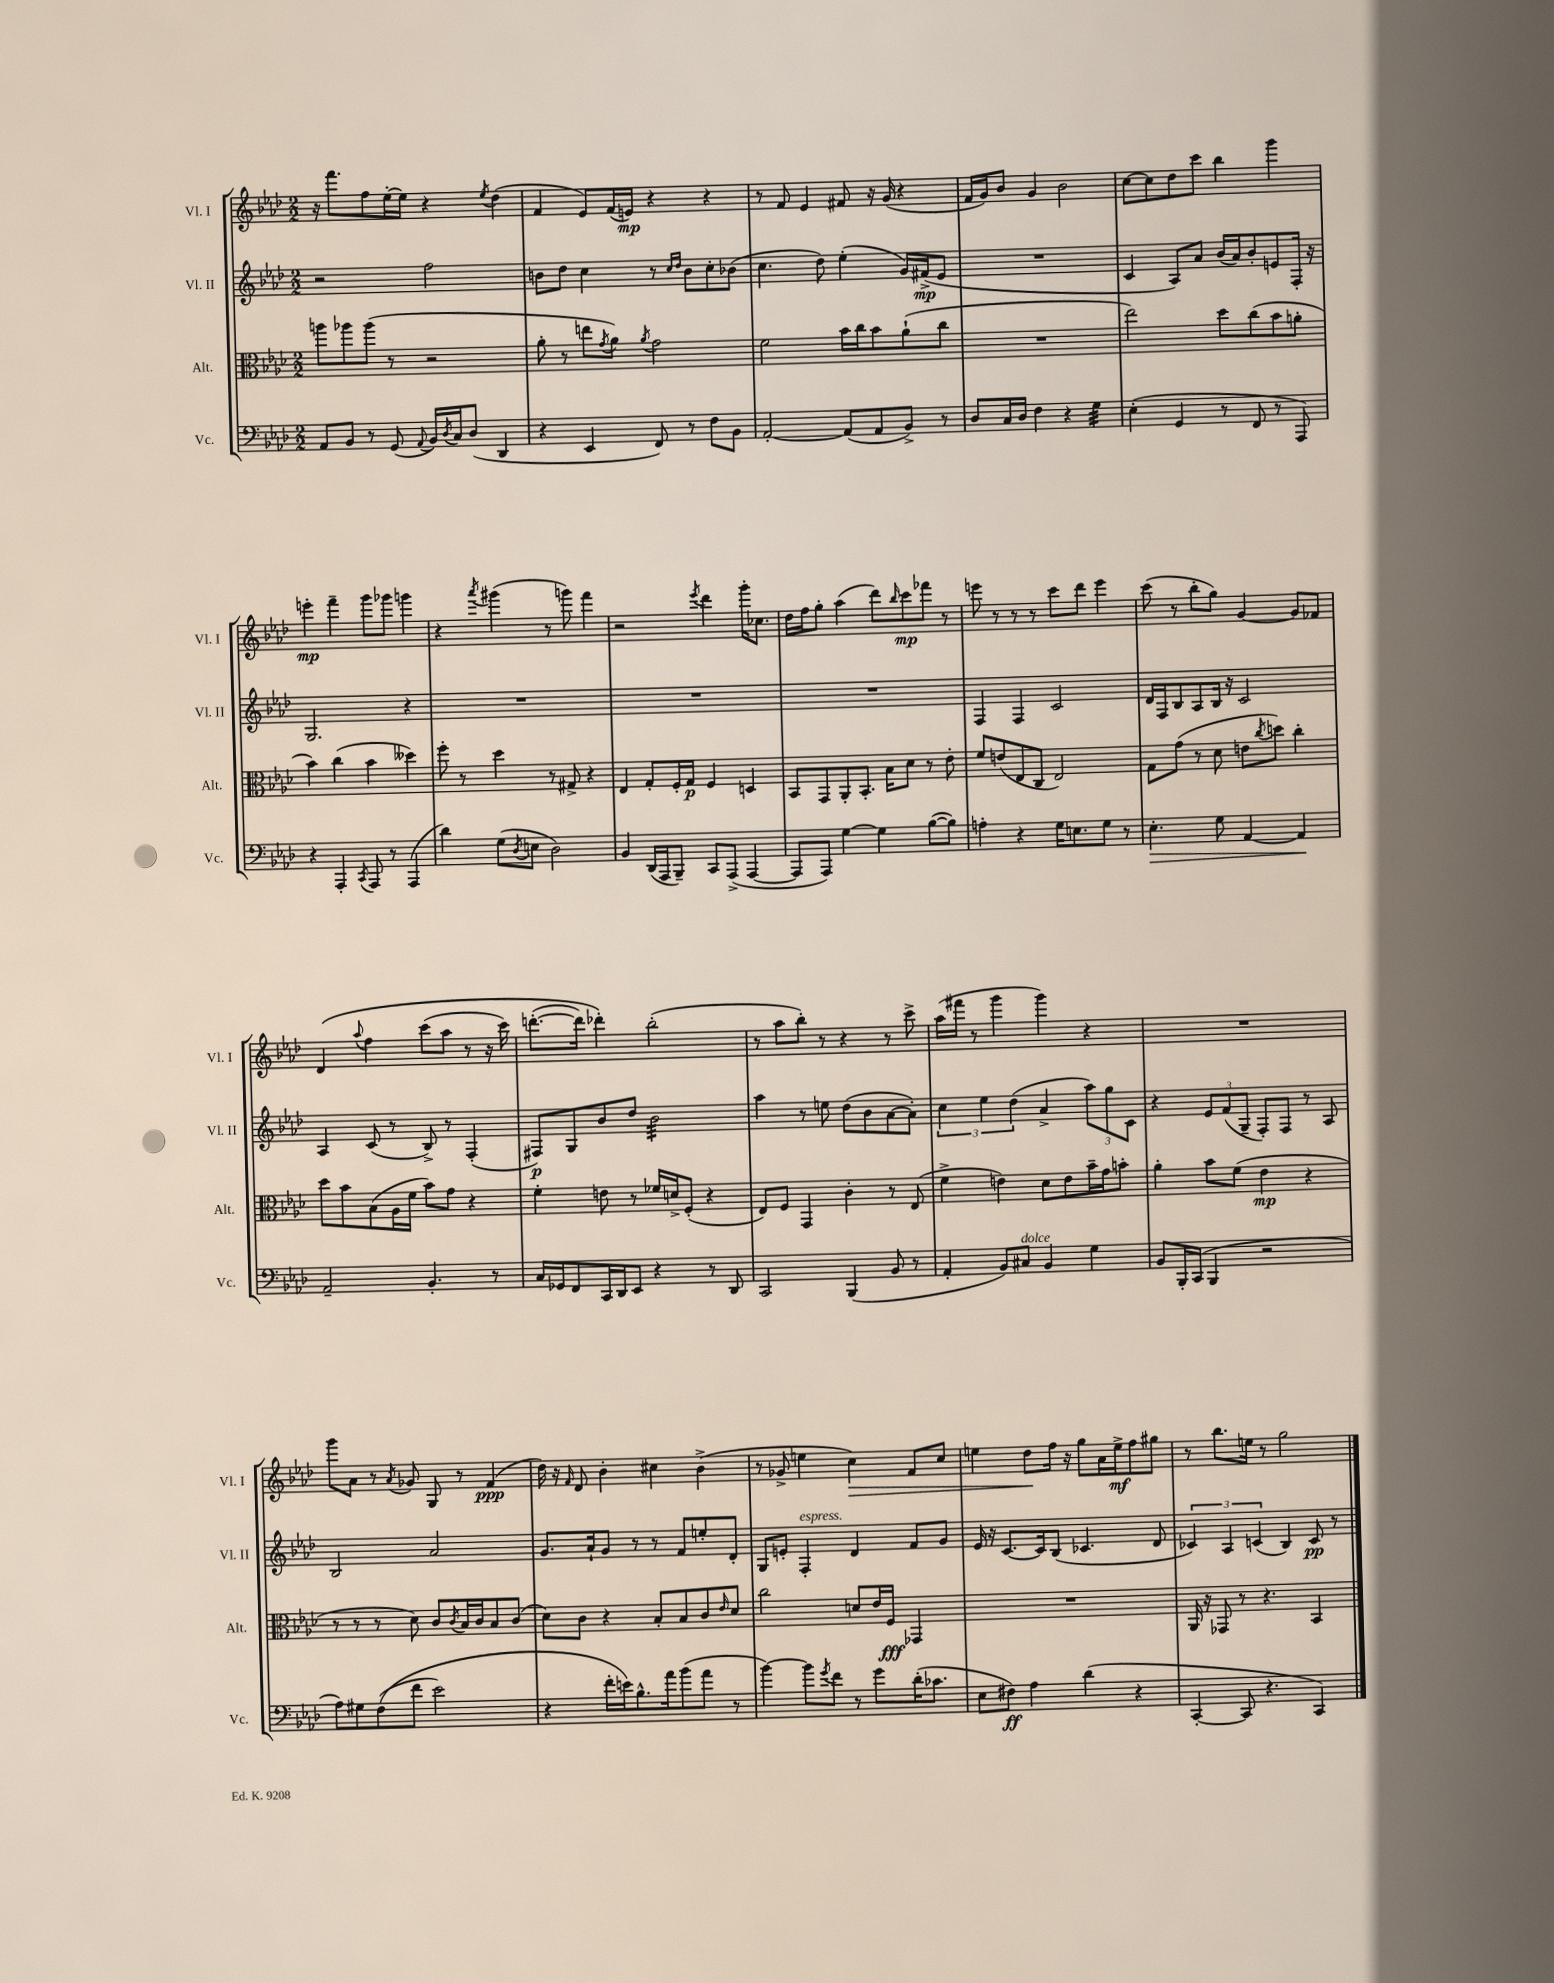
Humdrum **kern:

**kern	**kern	**kern	**kern
*staff4	*staff3	*staff2	*staff1
*clefF4	*clefC3	*clefG2	*clefG2
*k[b-e-a-d-]	*k[b-e-a-d-]	*k[b-e-a-d-]	*k[b-e-a-d-]
*M2/2	*M2/2	*M2/2	*M2/2
8AA-/L	8aa\L	2r	16r
.	.	.	8.fff\L
8BB-/J	8aa-\	.	.
8r	(8aa-\J	.	8ff\
(8GG/	8r	.	[16ee-'\L
.	.	.	16ee-\]JJ
8qqAA-/	.	.	.
16BB-/LL)	2r	2ff\	4r
8qD-/	.	.	.
16C/J	.	.	.
(8D-/J	.	.	.
.	.	.	8qee-/
4DD-/	.	.	(4dd-\
=	=	=	=
4r	8a-'\	8b\L	4f/
.	8r	8dd-\J	.
4EE-/	8ee\L	4cc\	8e-/L)
.	8qg/	.	.
.	8a-\J)	.	(16f/L
.	.	.	16e/JJ)
.	8qa-/	.	.
8FF/)	2g\	8r	4r
.	.	16qqcc/LL	.
.	.	16qqdd-/JJ	.
8r	.	8b\L	.
8F\L	.	8cc'\	4r
8BB-\J	.	(8b-\J	.
=	=	=	=
[2AA-'/	2f\	4.cc\	8r
.	.	.	8f/
.	.	.	4e-/
.	.	8dd-\)	.
(8AA-/]L	16b-\LL	(4ee-'\	8f#/
.	16cc\J	.	.
8AA-/	8b-\	.	16r
.	.	.	(16g/
8BB-^/J)	(8a-`\	16g/LL)	4r
.	.	(16f#^/J	.
8r	8cc\J	8e-/J	.
=	=	=	=
8D-/L	1r	1r	16f/LL
.	.	.	16g/J)
16C/L	.	.	8b-/J
16D-/JJ	.	.	.
4F\	.	.	4g/
4r	.	.	2b-\
4G\	.	.	.
=	=	=	=
(4E-'\	2ee-\)	4c/	[8cc\L
.	.	.	8cc\]
4GG/	.	8A-/L)	8dd-\
.	.	8a-/J	8ccc\J
8r	8dd-\L	(16b-/LL	4bb-\
.	.	16a-/J)	.
8FF/	(8cc\	8b-'/	.
8r	8b-\	8e/	4ggg\
8AAA-/)	8a'\J	16F'/Jk	.
.	.	16r	.
=	=	=	=
4r	4b-\)	2.G/	4eee'\
4AAA-'/	(4cc\	.	4fff~\
8qCC/	.	.	.
8AAA-/	4b-\	.	8ggg\L
8r	.	.	8ggg-\J
(4AAA-/	4dd--\)	4r	4ggg\
=	=	=	=
4d-\)	8ff'\	1r	4r
.	8r	.	.
.	.	.	8qaaa-/
(8G\L	4dd-\	.	(4ggg#\
8qD-/	.	.	.
8E\J	.	.	.
2D-\)	8r	.	8r
.	8G#^/	.	8ggg\)
.	4r	.	4fff\
=	=	=	=
4BB-/	4E-/	1r	2r
(16DD-/LL	8G'/L	.	.
16AAA-/J	.	.	.
8BBB-~/J)	16F'/L	.	.
.	16G/JJ	.	.
.	.	.	8qeee-/
8CC/L	4F/	.	4ddd-\
(8AAA-^/J	.	.	.
[4AAA-/	4D/	.	16ggg'\LK
.	.	.	8.cc-\J
=	=	=	=
8AAA-/]L	8BB-/L	1r	16dd-\LL
.	.	.	16ff\J
8AAA-/J)	8GG/	.	8gg'\J
[4G\	8AA-'/	.	(4aa-\
.	8.BB-'/J	.	.
4G\]	.	.	8ddd-\L)
.	16B-\LK	.	.
.	.	.	16qqbb-/
.	8d-\J	.	8ccc\
([8B-\L	8r	.	8fff-\J
8B-\]J)	8e-'\	.	8r
=	=	=	=
4A'\	8f/L	4F/	8eee\
.	(8e/	.	8r
4r	8E-/	4F/	8r
.	8C/J	.	8r
16G\LK	2E-/)	2c/	8ccc\L
8.E\	.	.	.
.	.	.	8ddd-\J
8G\J	.	.	4eee\
8r	.	.	.
=	=	=	=
4.E-'\	8G\L	16d-/LL	(8ccc\
.	.	16F/J	.
.	(8g\J	8B-/	8r
.	8r	8A-/	8bb-'\L
8G\	8d-\	16B-/Jk	8gg\J)
.	.	16r	.
[4AA-/	8e\L	2c/	[4g/
.	8qcc/	.	.
.	8dd\J)	.	.
4AA-/]	4cc'\	.	8g/]L
.	.	.	8f-/J
=	=	=	=
2AA-~/	8dd-\L	4A-/	&(4d-/
.	8b-\	.	.
.	.	.	8qqaa-/
.	(8B-\	(8c/	4ff\
.	16A-\L	8r	.
.	16f\JJ	.	.
4.BB-'/	8b-\L)	8B-^/)	(8ccc\L
.	8g\J	8r	8aa-\J
.	4r	(4F'/	8r
8r	.	.	16r
.	.	.	16ccc\)
=	=	=	=
16C/LL	4f'\	8F#/L)	([8.ddd'\L
16GG-/J	.	.	.
8FF/	.	8G/	.
.	.	.	16ddd\]Jk)
16CC/L	8e\	8b-/	4ddd-'\&)
16DD-/J	.	.	.
8EE-/J	8r	8dd-/J	.
4r	16f-/LL	2b-\	(2bb-'\
.	16d^/J	.	.
.	(8F'/J	.	.
8r	4r	.	.
8DD-/	.	.	.
=	=	=	=
2CC/	8E-/L)	4aa-\	8r
.	8F/J	.	8aa-\L
.	4GG/	8r	8bb-'\J)
.	.	8ee\	8r
(4BBB-/	4c'\	(8dd-\L	4r
.	.	8b-\	.
8BB-/	8r	[8a-\	8r
8r	(8E-/	8a-'\]J)	8ccc^\
=	=	=	=
4AA-'/	4f^\	6cc\	(16aa-\LL
.	.	.	16fff#\JJ
.	.	.	8r
.	.	6ee-\	.
8BB-/L)	4e\)	.	4ggg\
.	.	(6dd-\	.
8C#/J	.	.	.
4BB-/	8d-\L	4a-^/	4ggg\)
.	8e\	.	.
4G\	16b-~\L	12aa-\L)	4r
.	16g\J	.	.
.	.	12gg\	.
.	8b'\J	.	.
.	.	12c\J	.
=	=	=	=
8BB-/L	4a-'\	4r	1r
16BBB-'/L	.	.	.
(16CC/JJ	.	.	.
4BBB-/	8b-\L	12e-/L	.
.	.	(12f/	.
.	(8f\J	.	.
.	.	12G~/J	.
2r	4e-\	8F'/L)	.
.	.	8F/J	.
.	4r	8r	.
.	.	8A-/	.
=	=	=	=
8A-\L)	8r	2B-/	8ggg\L
8G#\	8r	.	8a-\J
&((8F\	8r	.	8r
.	.	.	8qa-/
8f\J	8d-\)	.	8g-/
2e-\)	8c/L	2a-/	8G/
.	8qc/	.	.
.	16B-/L	.	8r
.	16c/J	.	.
.	8B-/	.	(4f/
.	(8c/J	.	.
=	=	=	=
4r	8d-\L)	8.g/L	16dd-\)
.	.	.	16r
.	.	.	16qqf/
.	8c\J	.	8d-/
.	.	16a-`/k	.
16f'\LL	4r	8g/J	4b-'\
16e\J&)	.	.	.
8.B-^^\	.	8r	.
.	8B-'/L	8r	4cc#\
16a-\k	.	.	.
(8b-\	8B-/	8f/L	.
8a-\J	8c/	8ee'/	(4b-^\
.	16qqe-/	.	.
8r	8d-/J	8d-'/J	.
=	=	=	=
[4b-\)	2cc\	8G/L	8r
.	.	8e'/J	8g-^/
8b-\]L	.	4F'/	4ee\
8qg/	.	.	.
8f\J	.	.	.
8r	8d/L	4d-/	4cc\)
8g\L	16e-/L	.	.
.	16F/JJ	.	.
(16d-'\K	4GG-/	8f/L	8f/L
8.c-\J	.	.	.
.	.	8g/J	8cc/J
=	=	=	=
8E-\L	1r	16e-/	4ee\
.	.	16r	.
8F#\J)	.	[8.c/L	.
4A-\	.	.	8dd-\L
.	.	16c/]k	.
.	.	(8B-/J	16ff\Jk
.	.	.	16r
(4d-\	.	4.c-/	8gg\L
.	.	.	16a-\L
.	.	.	16ee^\J
4r	.	.	8ff\
.	.	8d-/	8gg#\J
=	=	=	=
[4CC'/	16AA-/	6c-/)	8r
.	16r	.	.
.	8GG-/	.	8.bb-\L
.	.	6A-/	.
8CC/]	8r	.	.
.	.	.	16ee\Jk
.	.	(6c/	.
4.r	4.r	.	8r
.	.	4B-/)	2gg\
4CC/)	4BB-/	8c/	.
.	.	8r	.
==	==	==	==
*-	*-	*-	*-
